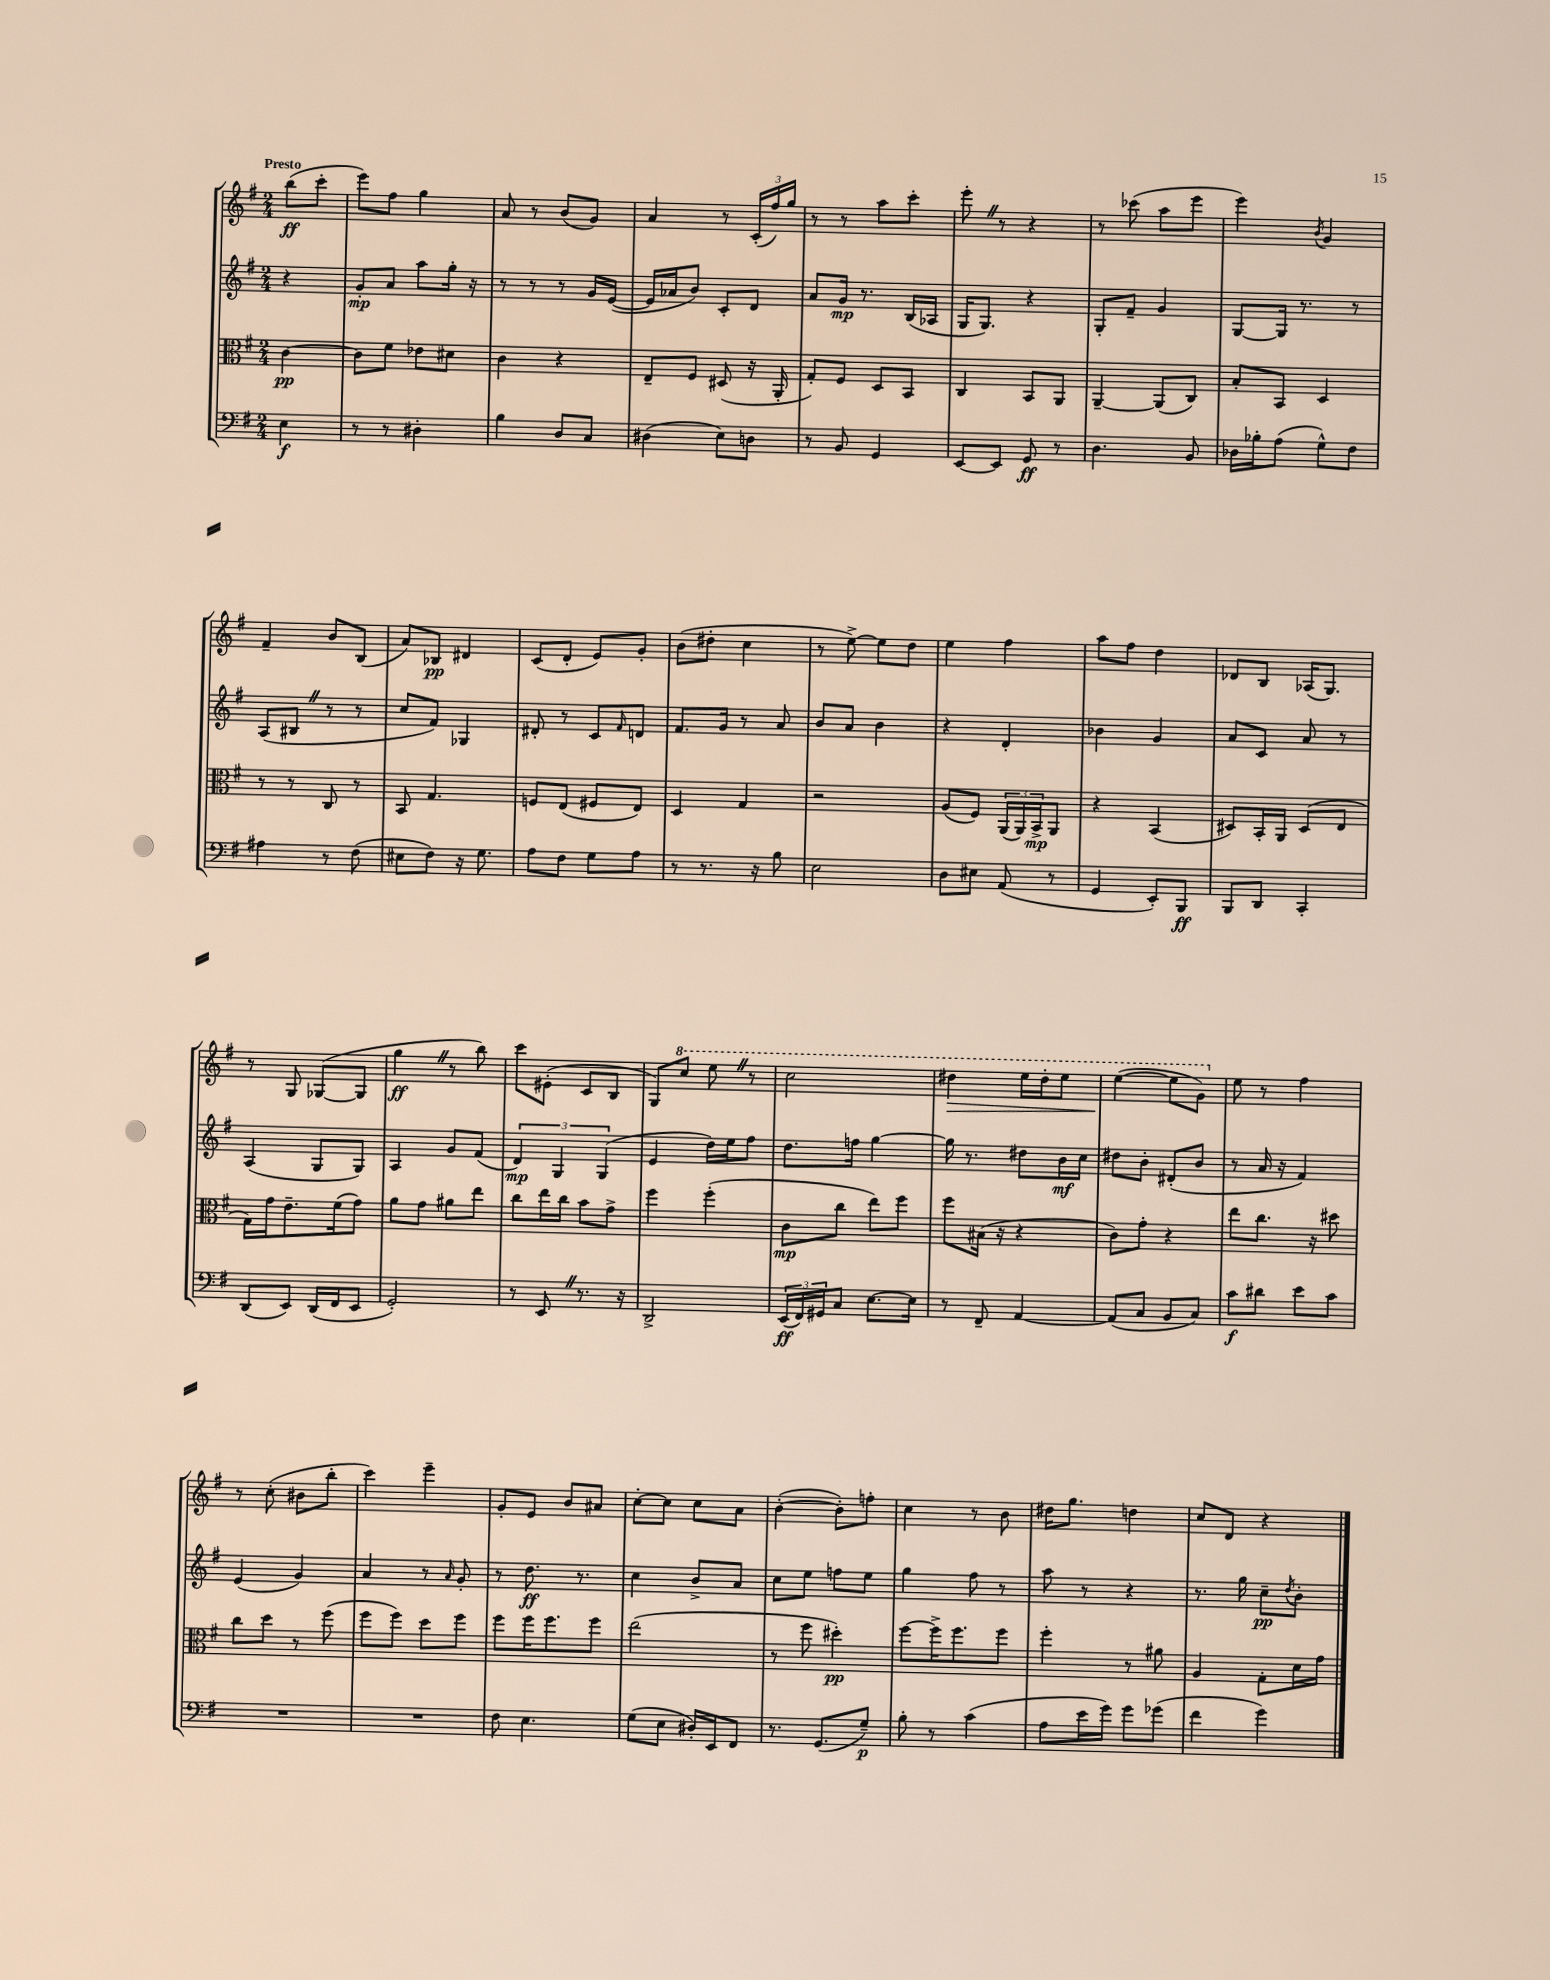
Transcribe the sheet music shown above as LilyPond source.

<<
\new StaffGroup <<
\new Staff = "s0" {
    \clef treble \key g \major \numericTimeSignature \time 2/4 \partial 4 \tempo "Presto"
    b''8\ff( c'''8-. |
    e'''8) fis''8 g''4 |
    a'8 r8 b'8( g'8) |
    a'4 r8 \tuplet 3/2 { c'16-.( fis''16) g''16 } |
    r8 r8 a''8 c'''8-. |
    e'''8-. \once \override BreathingSign.text = \markup { \musicglyph "scripts.caesura.straight" } \breathe r8 r4 |
    r8 ces'''8( a''8 e'''8 |
    e'''4) \acciaccatura { b'8 } g'4 |
    fis'4-- b'8 b8( |
    a'8) bes8\pp dis'4 |
    c'8( d'8-. e'8) g'8-. |
    b'8( dis''8-. c''4 |
    r8 e''8~->) e''8 d''8 |
    e''4 fis''4 |
    a''8 fis''8 d''4 |
    des'8 b8 aes16( g8.) |
    r8 g8 ges8~( ges8 |
    g''4\ff \once \override BreathingSign.text = \markup { \musicglyph "scripts.caesura.straight" } \breathe r8 b''8) |
    c'''8 eis'8-.( c'8 b8 |
    g8) \ottava #1 c'''8 e'''8 \once \override BreathingSign.text = \markup { \musicglyph "scripts.caesura.straight" } \breathe r8 |
    c'''2 |
    dis'''4\> e'''16 dis'''16-. e'''8 |
    e'''4~\!( e'''8 g''8) \ottava #0 |
    e''8 r8 fis''4 |
    r8 c''8-.( bis'8 b''8-. |
    c'''4) e'''4-- |
    g'8-. e'8 b'8 ais'8 |
    c''8~-. c''8 c''8 a'8 |
    b'4~-.( b'8-.) f''8-. |
    c''4 r8 b'8 |
    dis''16 g''8. d''4 |
    c''8 d'8 r4 \bar "|." |
}
\new Staff = "s1" {
    \clef treble \key g \major \numericTimeSignature \time 2/4 \partial 4
    r4 |
    g'8-.\mp a'8 a''8 g''16-. r16 |
    r8 r8 r8 g'16 e'16~( |
    e'16 aes'16 b'8) c'8-. d'8 |
    a'8 g'16\mp r8. b16( aes16 |
    g16 g8.) r4 |
    g8-. fis'8-- g'4 |
    g8~ g16 r8. r8 |
    a8( bis8 \once \override BreathingSign.text = \markup { \musicglyph "scripts.caesura.straight" } \breathe r8 r8 |
    c''8 fis'8) ges4 |
    dis'8-. r8 c'8 \grace { fis'16 } d'8 |
    fis'8. g'16 r8 a'8 |
    b'8 a'8 b'4 |
    r4 d'4-. |
    bes'4 g'4 |
    a'8 c'8 a'8 r8 |
    a4( g8 g8) |
    a4 g'8 fis'8( |
    \tuplet 3/2 { d'4\mp) g4 g4( } |
    e'4 d''16) e''16 fis''8 |
    d''8. f''16 g''4~ |
    g''16 r8. dis''8 b'16\mf c''16 |
    dis''8 b'8-. dis'8-.( b'8 |
    r8 a'16 r16 fis'4) |
    e'4( g'4) |
    a'4 r8 \grace { a'16 } g'8-. |
    r8 d''8.\ff r8. |
    c''4 b'8-> a'8 |
    c''8 e''8 f''8 e''8 |
    g''4 fis''8 r8 |
    a''8 r8 r4 |
    r8. g''16 c''8--\pp \acciaccatura { d''8 } b'8-. \bar "|." |
}
\new Staff = "s2" {
    \clef alto \key g \major \numericTimeSignature \time 2/4 \partial 4
    c'4~\pp |
    c'8 fis'8 ees'8 dis'8 |
    c'4 r4 |
    e8-- fis8 dis8( r16 a,16-. |
    g8-.) fis8 d8 b,8 |
    c4 b,8 a,8 |
    a,4~-- a,8( c8) |
    b8-. b,8 d4 |
    r8 r8 c8 r8 |
    b,8 g4. |
    f8 e8( fis8 e8) |
    d4 g4 |
    r2 |
    a8( fis8) \tuplet 3/2 { a,16( a,16) b,16->\mp } a,8 |
    r4 b,4( |
    dis8) b,16-. a,16 dis8( e8 |
    g16) g'16 e'8.-- fis'16( g'8) |
    a'8 g'8 ais'8 e''8 |
    c''8 e''16 c''16 b'8 g'8-> |
    fis''4 fis''4-.( |
    c'8\mp c''8 e''8) fis''8 |
    fis''8 bis16( r16 r4 |
    c'8) g'8-. r4 |
    e''8 c''8. r16 dis''8 |
    c''8 d''8 r8 fis''8( |
    fis''8 fis''8) d''8 fis''8 |
    fis''8 fis''16 fis''8. fis''8 |
    e''2( |
    r8 fis''8 dis''4-.\pp) |
    fis''8~ fis''16-> fis''8. fis''8 |
    fis''4-. r8 ais'8 |
    a4 g8-. d'16 g'16 \bar "|." |
}
\new Staff = "s3" {
    \clef bass \key g \major \numericTimeSignature \time 2/4 \partial 4
    e4\f |
    r8 r8 dis4-. |
    b4 d8 c8 |
    dis4( e8) d8 |
    r8 b,8 g,4 |
    e,8~ e,8 g,8\ff r8 |
    d4. b,8 |
    des16 bes16-. a8( g8-^) fis8 |
    ais4 r8 fis8( |
    eis8 fis8) r16 g8. |
    a8 fis8 g8 a8 |
    r8 r8. r16 b8 |
    e2 |
    d8 eis8 a,8( r8 |
    g,4 e,8-.) b,,8\ff |
    b,,8 d,8 c,4-. |
    d,8( e,8) d,16( fis,16 e,8 |
    g,2-.) |
    r8 e,8 \once \override BreathingSign.text = \markup { \musicglyph "scripts.caesura.straight" } \breathe r8. r16 |
    d,2-> |
    \tuplet 3/2 { e,16\ff( fis,16) gis,16 } c8 e8.~ e16 |
    r8 fis,8-- a,4~ |
    a,8( c8 b,8 c8) |
    c'8\f dis'8 e'8 c'8 |
    R2 |
    R2 |
    fis8 e4. |
    g8( e8 dis16-.) e,16 fis,8 |
    r8. g,8.( g8--\p) |
    b8-. r8 c'4( |
    a8 e'16 g'16) g'8 ges'8( |
    fis'4 g'4) \bar "|." |
}
>>
>>
\layout { \context { \Score \remove "Bar_number_engraver" } }
